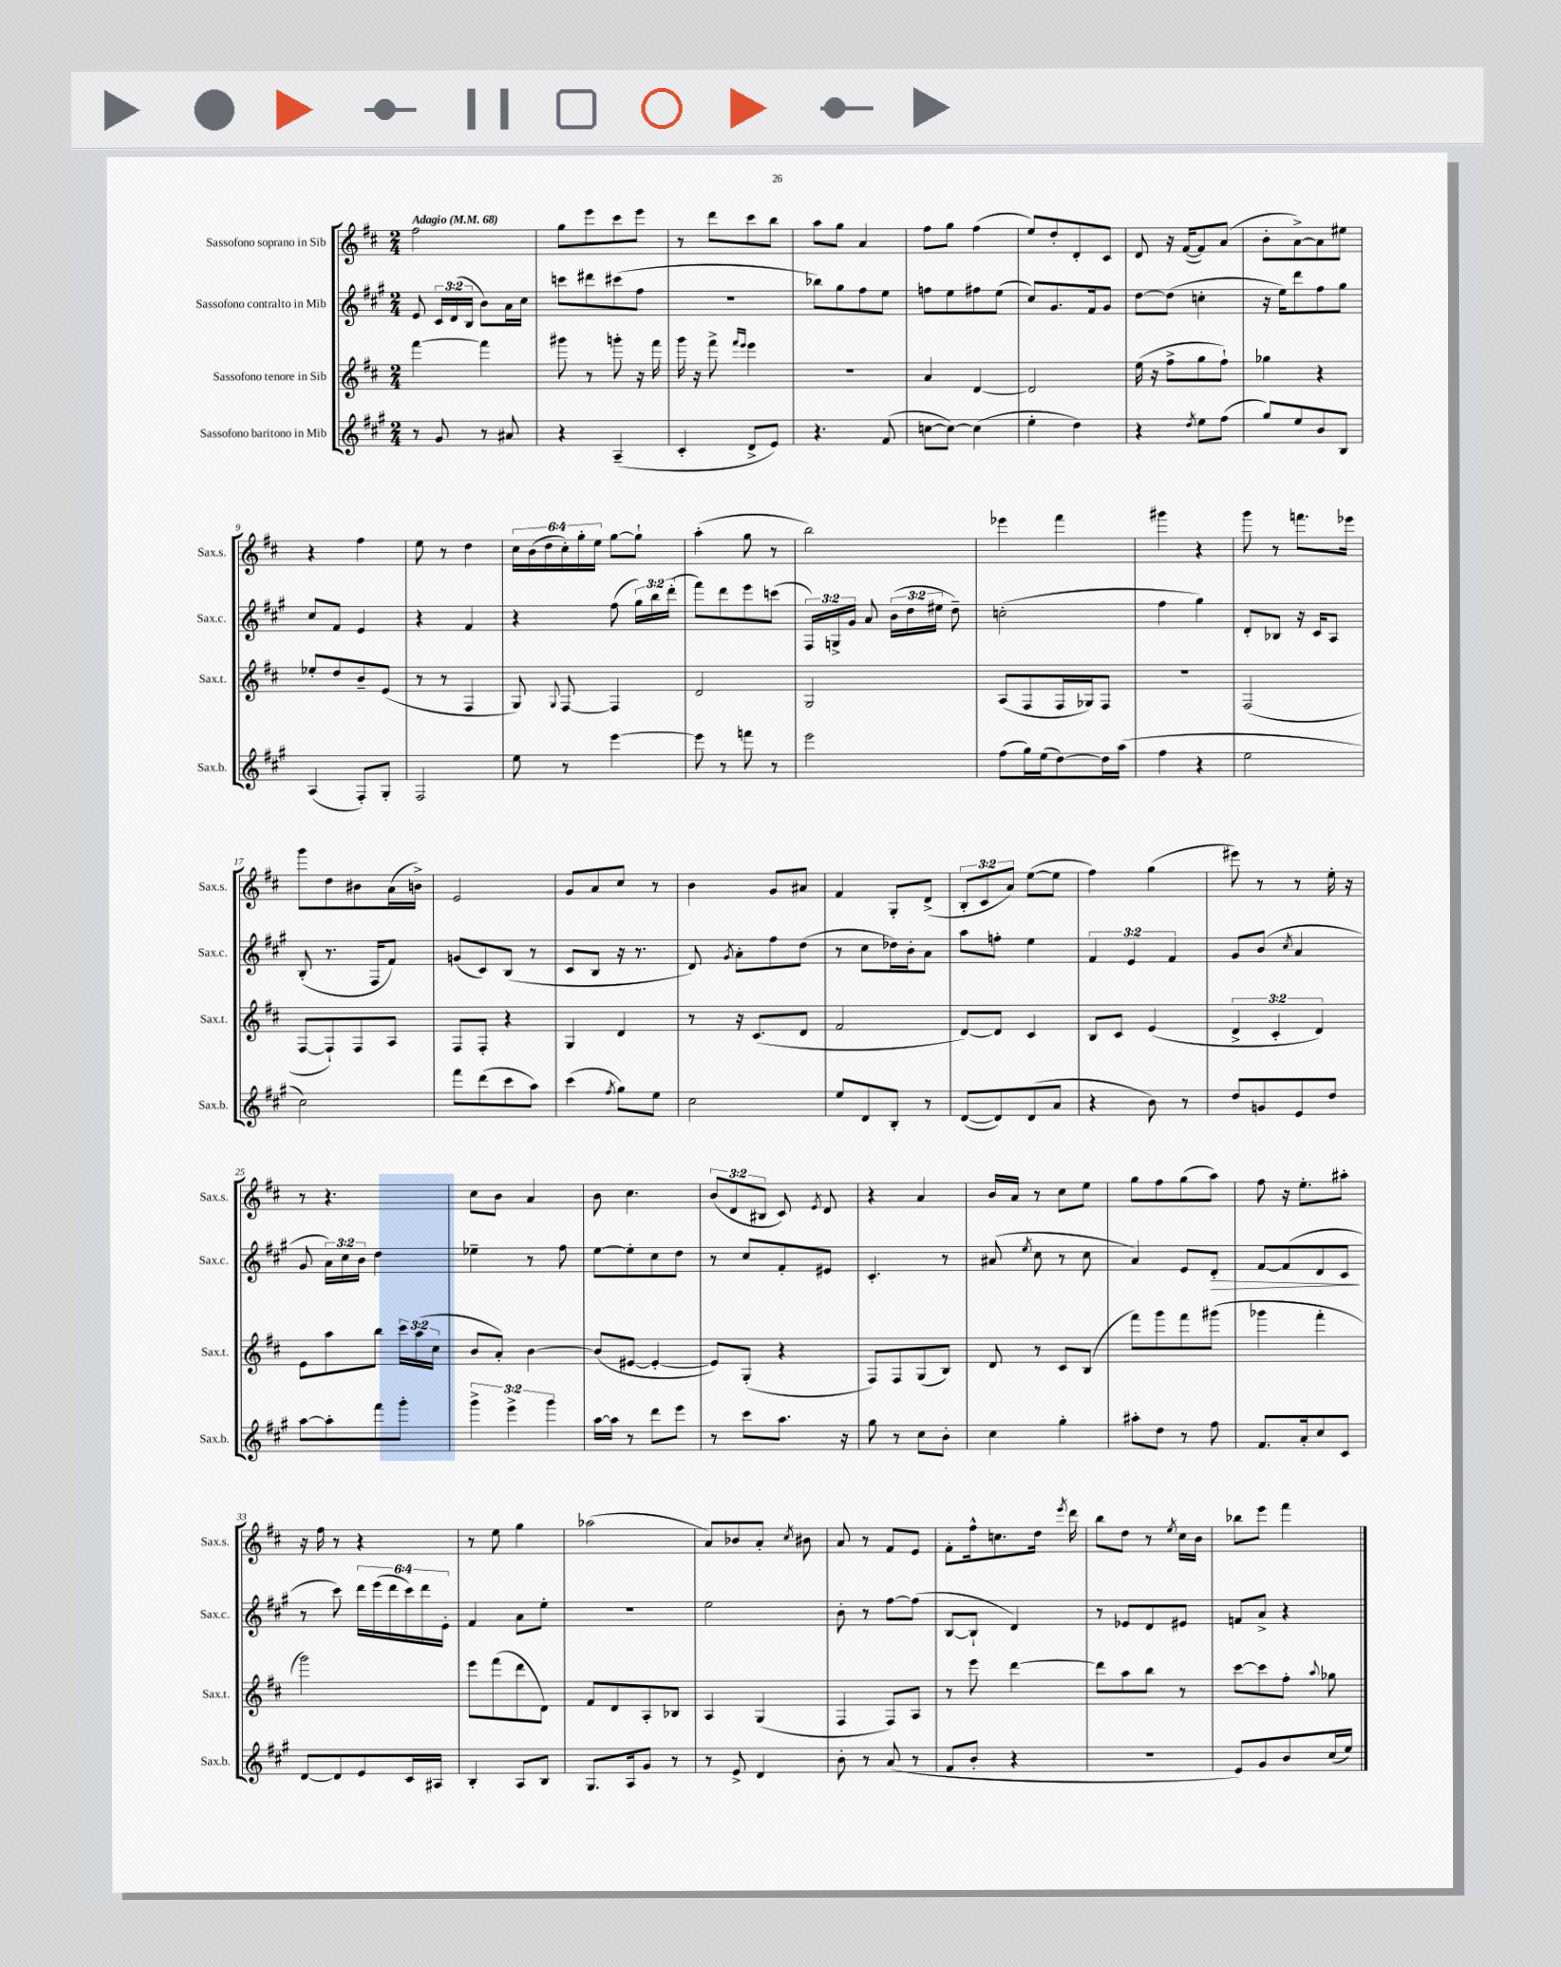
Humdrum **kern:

**kern	**kern	**kern	**kern
*staff4	*staff3	*staff2	*staff1
*clefG2	*clefG2	*clefG2	*clefG2
*k[f#c#g#]	*k[f#c#]	*k[f#c#g#]	*k[f#c#]
*M2/4	*M2/4	*M2/4	*M2/4
*MM68	*MM68	*MM68	*MM68
8r	[4fff#	8e	2ff#
8g#	.	24c#	.
.	.	(24d	.
.	.	24B	.
8r	4fff#]	8b)	.
8a#	.	16a	.
.	.	16cc#	.
=	=	=	=
4r	8ggg#	8ccc	8gg
.	8r	8ddd#	8eee
(4A~	8ggg'	(8ccc#	8ccc#
.	16r	8ff#	8eee
.	16fff#	.	.
=	=	=	=
4c#'	16ggg	2r	8r
.	16r	.	.
.	8fff#^	.	8ddd
.	16qqfff#	.	.
.	16qqeee	.	.
8d^	4eee	.	8ccc#
8e)	.	.	8bb
=	=	=	=
4.r	2r	8bb-)	8aa
.	.	8gg#	8gg
.	.	8ff#	4a
(8f#	.	8ee	.
=	=	=	=
[8cc	4a	8ff	8ff#
8cc_)	.	8ee	8gg
(4cc]	[4d	8ff#	(4ff#
.	.	(8ee	.
=	=	=	=
4ee'	2d]	8cc#)	8ee)
.	.	8.g#	8dd'
4dd)	.	.	8d'
.	.	16f#	.
.	.	8g#	8c#
=	=	=	=
4r	(16ee	[8dd	8d
.	16r	.	.
.	8ff#^	(8dd]	16r
.	.	.	([16f#
8qdd	.	.	.
8ee	8gg	4cc'	8f#])
(8ff#	8ff#`)	.	(8a
=	=	=	=
8gg#)	4gg-	16r	8b'
.	.	16ee)	.
8ee	.	8ddd	[8a^)
8b	4r	8ff#	8a]
8B	.	8gg#	8ee#
=	=	=	=
(4A	8ee-'	8cc#	4r
.	8dd	8f#	.
8F#')	8b~	4e	4ff#
8G#'	(8e	.	.
=	=	=	=
2F#	8r	4r	8ee
.	8r	.	8r
.	4F#	4f#	4dd
=	=	=	=
8ee	8G)	4r	24cc#
.	.	.	(24b
.	.	.	24dd
.	8qqG	.	.
8r	[8F#	.	24cc#')
.	.	.	24gg'
.	.	.	24ee
[4eee	4F#]	(8ff#	[8gg
.	.	24gg#)	8gg`]
.	.	24bb	.
.	.	(24ddd'	.
=	=	=	=
8eee]	2d	8fff#)	(4aa'
8r	.	8ddd	.
8fff	.	8eee	8gg
8r	.	(8ccc	8r
=	=	=	=
2eee	2G	24F#)	2bb)
.	.	24G^	.
.	.	24g#	.
.	.	8a	.
.	.	(24b	.
.	.	24dd	.
.	.	24ee#	.
.	.	8dd~)	.
=	=	=	=
(8ff#	(8A	(2cc'	4eee-
16gg#)	8F#	.	.
(16ee	.	.	.
[8dd)	16F#	.	4fff#
.	16G-)	.	.
16dd]	8F#	.	.
(16aa	.	.	.
=	=	=	=
4ff#	2r	4ff#	4ggg#
4r	.	4gg#)	4r
=	=	=	=
2ee	(2F#	8d'	8ggg
.	.	8B-	8r
.	.	16r	8.fff
.	.	16c#	.
.	.	8A	.
.	.	.	16eee-
=	=	=	=
2cc#)	[8F#	(8B'	8ggg
.	8F#`])	8.r	8dd
.	8F#	.	8b#
.	.	16F#	.
.	8A	8f#)	(16a
.	.	.	16b^)
=	=	=	=
8fff#	8F#	(8g	2e
(8ddd	8F#'	8c#)	.
8ccc#	4r	(8B	.
8aa)	.	8r	.
=	=	=	=
(4ccc#	4G	8c#	8g
.	.	8B	8a
8qff#	.	.	.
8gg#)	4d	16r	8cc#
.	.	8.r	.
8ee	.	.	8r
=	=	=	=
2cc#	8r	8d)	4b
.	.	8qg#	.
.	16r	8a'	.
.	(8.c#	.	.
.	.	8ff#	8g
.	8d	(8dd	8a#
=	=	=	=
8ee	2f#	8r	4f#
8d	.	8cc#	.
8B'	.	16dd-)	8G'
.	.	16b'	.
8r	.	8a	(8d^
=	=	=	=
([8d	[8d)	8aa	12B'
.	.	.	12c#
8d])	8d]	8ff'	.
.	.	.	12a)
(8d	4c#	4ee	([8ee
8a	.	.	8ee]
=	=	=	=
4r	8B	6f#	4ff#)
.	8c#	.	.
.	.	6e	.
8b)	(4e	.	(4gg
.	.	6f#	.
8r	.	.	.
=	=	=	=
8dd	6d^	8g#	8eee#)
8g	.	(8b	8r
.	6c#'	.	.
.	.	8qcc#	.
8e	.	4a	8r
.	6d)	.	.
8dd	.	.	16ee'
.	.	.	16r
=	=	=	=
[8aa	8e	8g#	8r
8aa']	8aa	24a)	4.r
.	.	24cc#	.
.	.	24b	.
8fff#	8bb	4dd	.
8ggg#'	24ccc#	.	.
.	(24aa	.	.
.	24cc#	.	.
=	=	=	=
6ggg#^	8b	4ee-~	8cc#
.	8a')	.	8b
6eee^	.	.	.
.	[4b	8r	4a
6ggg#	.	.	.
.	.	8ff#	.
=	=	=	=
[16aa	(8b]	[8ee	8b
16aa]	.	.	.
8r	[8e#	8ee']	4.cc#
8ddd	4e#'_	8cc#	.
8eee	.	8dd	.
=	=	=	=
8r	8e#])	8r	(12b
.	.	.	12d
8ccc#	(8G'	8cc#	.
.	.	.	12B#
8.aa	4r	8f#'	8c#)
.	.	.	8qe
.	.	8e#	8d
16r	.	.	.
=	=	=	=
8gg#	8F#)	4.c#'	4r
8r	8F#	.	.
8cc#	(8G	.	4a
8b'	8B)	8r	.
=	=	=	=
4cc#	8d	(8a#	16b
.	.	.	16a
.	.	8qee	.
.	8r	8cc#	8r
4gg#'	8c#	8r	8cc#
.	(8B	8cc#	8ee
=	=	=	=
8aa#'	8fff#)	4a)	8gg
8dd	8ggg	.	8ff#
8r	8fff#	8e	(8gg
8ff#	(8ggg#	8d'	8aa)
=	=	=	=
8.f#	4ggg-	[8f#	8ff#
.	.	(8f#]	16r
16a'	.	.	8.ee'
8cc#	4fff#'	8d	.
8c#	.	8c#	8aa#'
=	=	=	=
[8d	2ggg)	8r	16r
.	.	.	16ff#
8d]	.	8ccc#)	8r
8e	.	24ddd	4r
.	.	(24eee	.
.	.	24ddd	.
16c#	.	24ccc#)	.
.	.	24ddd	.
16A#	.	.	.
.	.	24e'	.
=	=	=	=
4B'	8eee	4f#	8r
.	(8fff#	.	8ee
8A	8ddd	8a	4gg
8B	8d)	8ee'	.
=	=	=	=
8.G#	8f#	2r	(2aa-
.	8d	.	.
16A	.	.	.
8g#	8A'	.	.
8r	8B-	.	.
=	=	=	=
8r	4A	2ee	8a)
8e^	.	.	8b-
4d	(4G	.	8a'
.	.	.	8qcc#
.	.	.	8b#
=	=	=	=
8b'	4F#	8b'	8a
8r	.	8r	8r
(8a	8F#)	[8ff#	8f#
8r	8A	(8ff#]	8e
=	=	=	=
8f#	8r	[8B	8f#'
8b'	8eee	8B`]	16ff#^^
.	.	.	8.cc
4r	[4ddd	4d)	.
.	.	.	16dd
.	.	.	8qeee
.	.	.	16ddd
=	=	=	=
2r	8ddd]	8r	8bb
.	8aa	8e-	8dd
.	8bb	8d	8r
.	.	.	8qee
.	8r	8e#	16cc#
.	.	.	16b
=	=	=	=
8e)	[8ccc#	8f	8bb-
8g#	8ccc#]	8a^	8eee
8b	8ff#'	4r	4fff#
.	8qqaa	.	.
(16cc#	8gg-	.	.
16ee)	.	.	.
==	==	==	==
*-	*-	*-	*-
